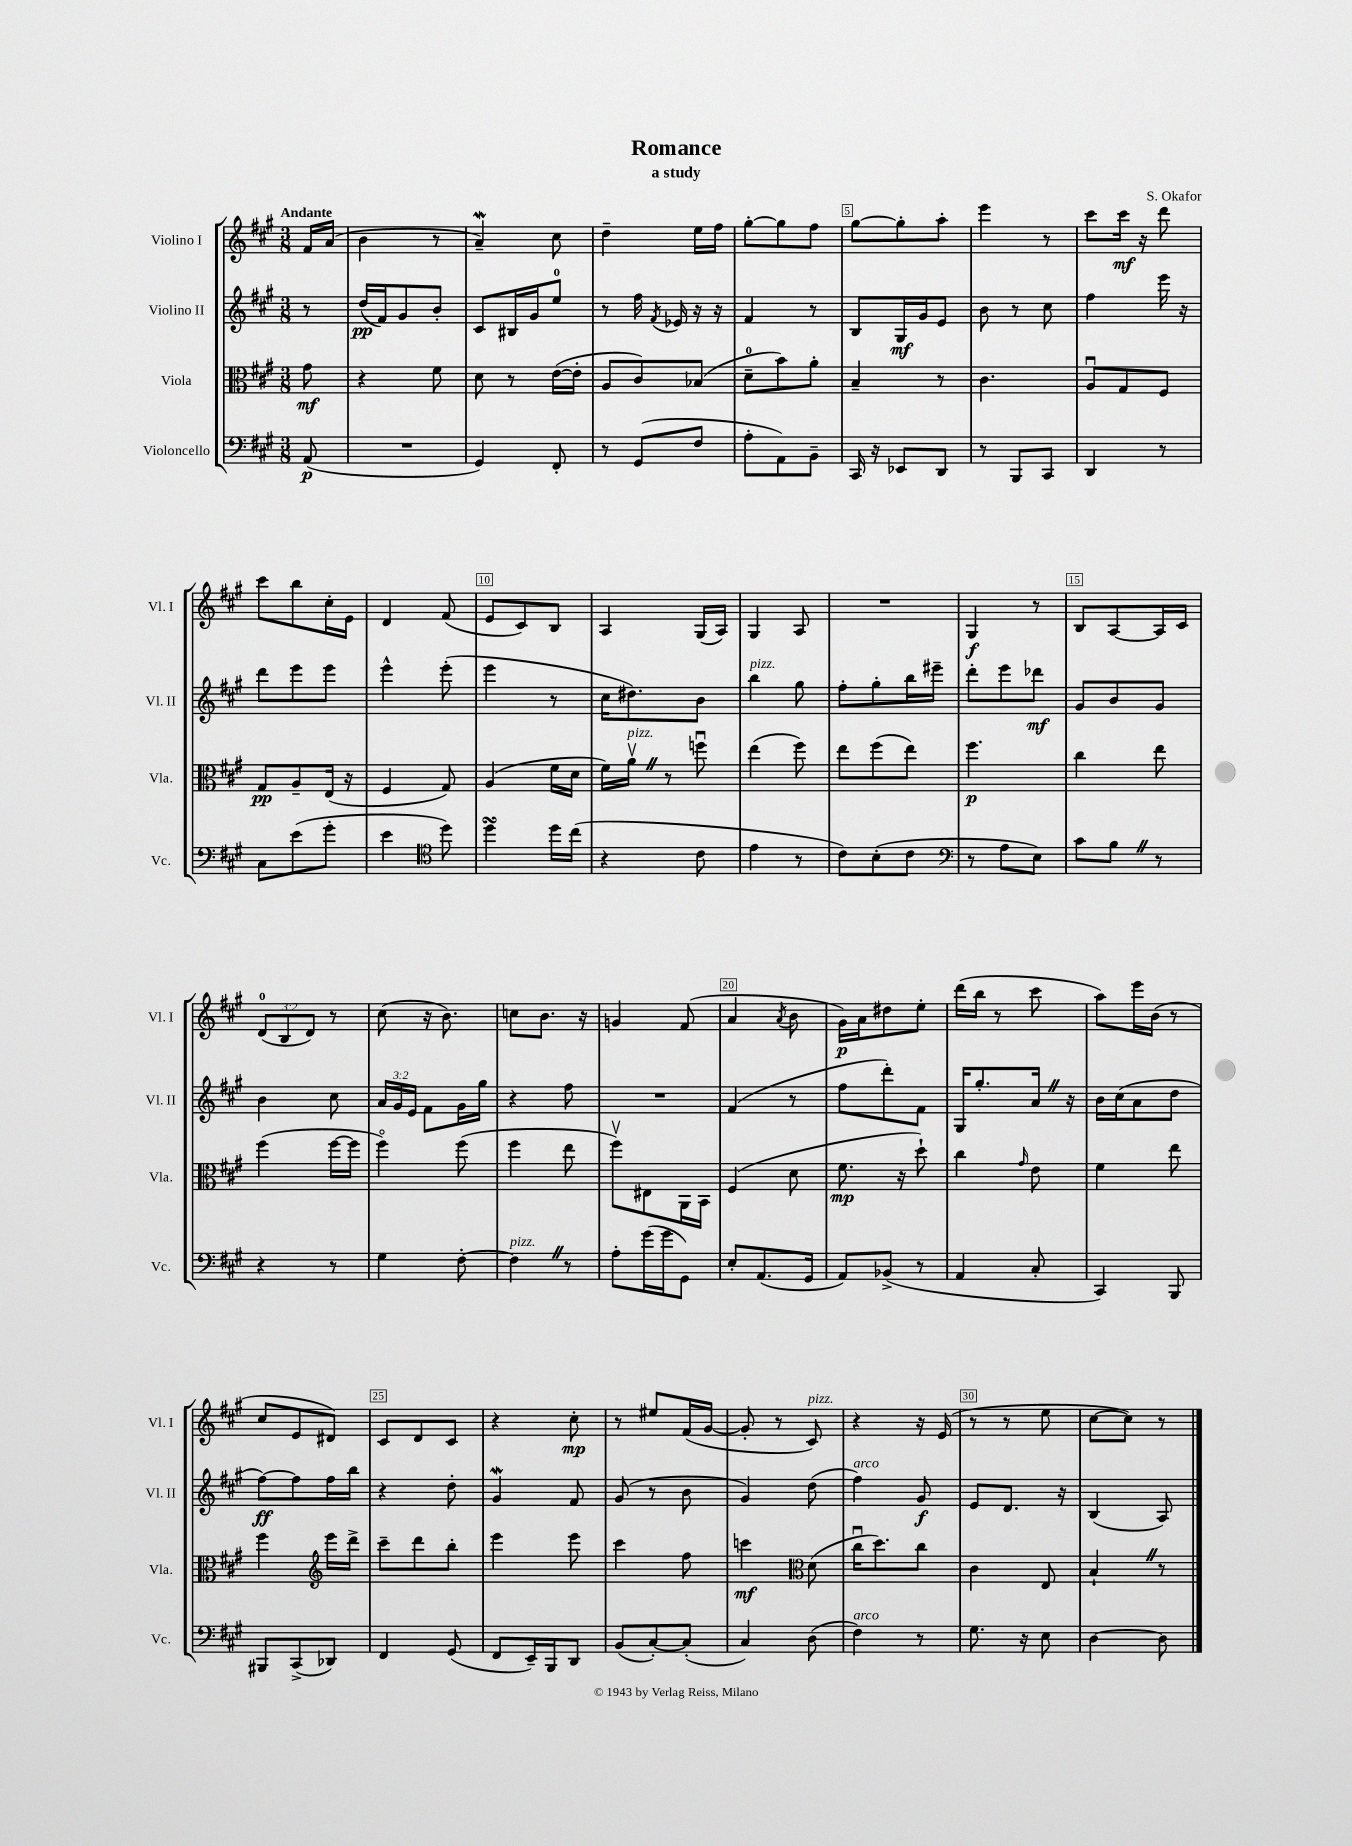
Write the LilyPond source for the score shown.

\header { title = "Romance" composer = "S. Okafor" subtitle = "a study" }
<<
\new StaffGroup <<
\new Staff = "s0" \with { instrumentName = "Violino I" shortInstrumentName = "Vl. I" } {
    \clef treble \key a \major \numericTimeSignature \time 3/8 \override Staff.TupletNumber.text = #tuplet-number::calc-fraction-text \partial 8 \tempo "Andante"
    \autoBeamOff fis'16[ a'16]( |
    b'4 r8 |
    a'4--\mordent) cis''8 |
    d''4-- e''16[ fis''16] |
    gis''8[~-. gis''8 fis''8] |
    gis''8[~ gis''8-. a''8]-. |
    e'''4 r8 |
    cis'''8[ cis'''16]\mf r16 d'''8 |
    cis'''8[ b''8 cis''16-. e'16] |
    d'4 fis'8( |
    e'8[ cis'8) b8] |
    a4 gis16[( a16]) |
    gis4 a8 |
    R4. |
    gis4\f r8 |
    b8[ a8~ a16 cis'16] |
    \tuplet 3/2 { d'8[-0( b8 d'8]) } r8 |
    cis''8( r16 b'8.) |
    c''8[ b'8.] r16 |
    g'4 fis'8( |
    a'4 \acciaccatura { a'8 } b'8 |
    gis'16[\p) a'16 dis''8 e''8]-. |
    d'''16[( b''16] r8 cis'''8 |
    a''8[) e'''16 b'16]( r8 |
    cis''8[ e'8 dis'8]) |
    cis'8[ d'8 cis'8] |
    r4 cis''8-.\mp |
    r8 eis''8[ fis'16( gis'16]~ |
    gis'8-. r8 cis'8^\markup { \italic "pizz." }) |
    r4 r16 e'16( |
    r8 r8 e''8 |
    cis''8[~ cis''8]) r8 \bar "|." |
}
\new Staff = "s1" \with { instrumentName = "Violino II" shortInstrumentName = "Vl. II" } {
    \clef treble \key a \major \numericTimeSignature \time 3/8 \override Staff.TupletNumber.text = #tuplet-number::calc-fraction-text \partial 8
    \autoBeamOff r8 |
    d''16[\pp( fis'16) gis'8 b'8]-. |
    cis'8[ bis16 gis'16 e''8]-0 |
    r8 fis''16 \acciaccatura { fis'8 } ees'16 r16 r16 |
    fis'4 r8 |
    b8[ gis16\mf gis'16 e'8] |
    b'8 r8 cis''8 |
    fis''4 e'''16 r16 |
    d'''8[ e'''8 e'''8] |
    e'''4-^ e'''8-.( |
    e'''4 r8 |
    cis''16[ dis''8.) b'8] |
    b''4^\markup { \italic "pizz." } gis''8 |
    fis''8[-. gis''8-. b''16 eis'''16]-- |
    d'''8[-. e'''8 des'''8]\mf |
    gis'8[ b'8 gis'8] |
    b'4 cis''8 |
    \tuplet 3/2 { a'16[ gis'16 e'16] } fis'8[ gis'16 gis''16] |
    r4 fis''8 |
    R4. |
    fis'4( r8 |
    fis''8[ d'''8-.) fis'8] |
    gis16[ gis''8.-. a'16] \once \override BreathingSign.text = \markup { \musicglyph "scripts.caesura.straight" } \breathe r16 |
    b'16[ cis''16( a'8 d''8] |
    fis''8[~\ff) fis''8 fis''16 b''16] |
    r4 d''8-. |
    gis'4\mordent fis'8 |
    gis'8( r8 b'8 |
    gis'4) d''8( |
    fis''4^\markup { \italic "arco" }) gis'8\f |
    e'8[ d'8.] r16 |
    b4( a8) \bar "|." |
}
\new Staff = "s2" \with { instrumentName = "Viola" shortInstrumentName = "Vla." } {
    \clef alto \key a \major \numericTimeSignature \time 3/8 \partial 8
    \autoBeamOff gis'8\mf |
    r4 fis'8 |
    d'8 r8 e'16[~( e'16]-. |
    a8[ cis'8) bes8]( |
    d'8[-0-- b'8) a'8]-. |
    b4-- r8 |
    cis'4. |
    a8[\downbow gis8 fis8] |
    gis8[\pp a8-- e16]( r16 |
    fis4 gis8) |
    a4( fis'16[ d'16] |
    fis'16[) a'16]\upbow^\markup { \italic "pizz." } \once \override BreathingSign.text = \markup { \musicglyph "scripts.caesura.straight" } \breathe r8 f''8\downbow |
    e''4( fis''8) |
    e''8[ fis''8( e''8]) |
    fis''4.\p |
    cis''4 e''8 |
    fis''4( fis''16[~ fis''16] |
    fis''4\flageolet) fis''8( |
    fis''4 e''8 |
    fis''8[\upbow) eis8 a,16 b,16] |
    fis4( d'8 |
    fis'8.\mp r16 d''8-!) |
    cis''4 \grace { gis'16 } e'8 |
    fis'4 e''8 |
    fis''4 \clef treble e'''16[ d'''16]-> |
    cis'''8[-- d'''8 b''8]-. |
    e'''4 e'''8 |
    cis'''4 fis''8 |
    c'''4\mf \clef alto d'8( |
    cis''16[\downbow d''8.) cis''8] |
    cis'4 e8 |
    b4-! \once \override BreathingSign.text = \markup { \musicglyph "scripts.caesura.straight" } \breathe r8 \bar "|." |
}
\new Staff = "s3" \with { instrumentName = "Violoncello" shortInstrumentName = "Vc." } {
    \clef bass \key a \major \numericTimeSignature \time 3/8 \partial 8
    \autoBeamOff a,8\p( |
    R4. |
    gis,4) fis,8-. |
    r8 gis,8[( fis8] |
    a8[-. a,8) b,8]-- |
    cis,16 r16 ees,8[ d,8] |
    r8 b,,8[ cis,8] |
    d,4 r8 |
    cis8[ e'8( gis'8]-. |
    e'4 \clef tenor d''8) |
    d''4\turn d''16[ cis''16]( |
    r4 cis'8 |
    e'4 r8 |
    cis'8[) b8-.( cis'8] |
    \clef bass r8 a8[ e8]) |
    cis'8[ b8] \once \override BreathingSign.text = \markup { \musicglyph "scripts.caesura.straight" } \breathe r8 |
    r4 r8 |
    gis4 fis8~-. |
    fis4^\markup { \italic "pizz." } \once \override BreathingSign.text = \markup { \musicglyph "scripts.caesura.straight" } \breathe r8 |
    a8[-. gis'16( gis'16 gis,8]) |
    e8[-. a,8.( gis,16] |
    a,8[) bes,8]->( r8 |
    a,4 cis8-. |
    cis,4) b,,8 |
    bis,,8[ cis,8->( des,8]) |
    fis,4 gis,8( |
    fis,8[ e,16--) b,,16 d,8] |
    b,8[( cis8~-.) cis8]-.( |
    cis4) d8( |
    fis4^\markup { \italic "arco" }) r8 |
    gis8. r16 e8 |
    d4~ d8 \bar "|." |
}
>>
>>
\layout { \context { \Score \override BarNumber.break-visibility = ##(#f #t #t) barNumberVisibility = #(every-nth-bar-number-visible 5) \override BarNumber.stencil = #(make-stencil-boxer 0.1 0.3 ly:text-interface::print) } }
